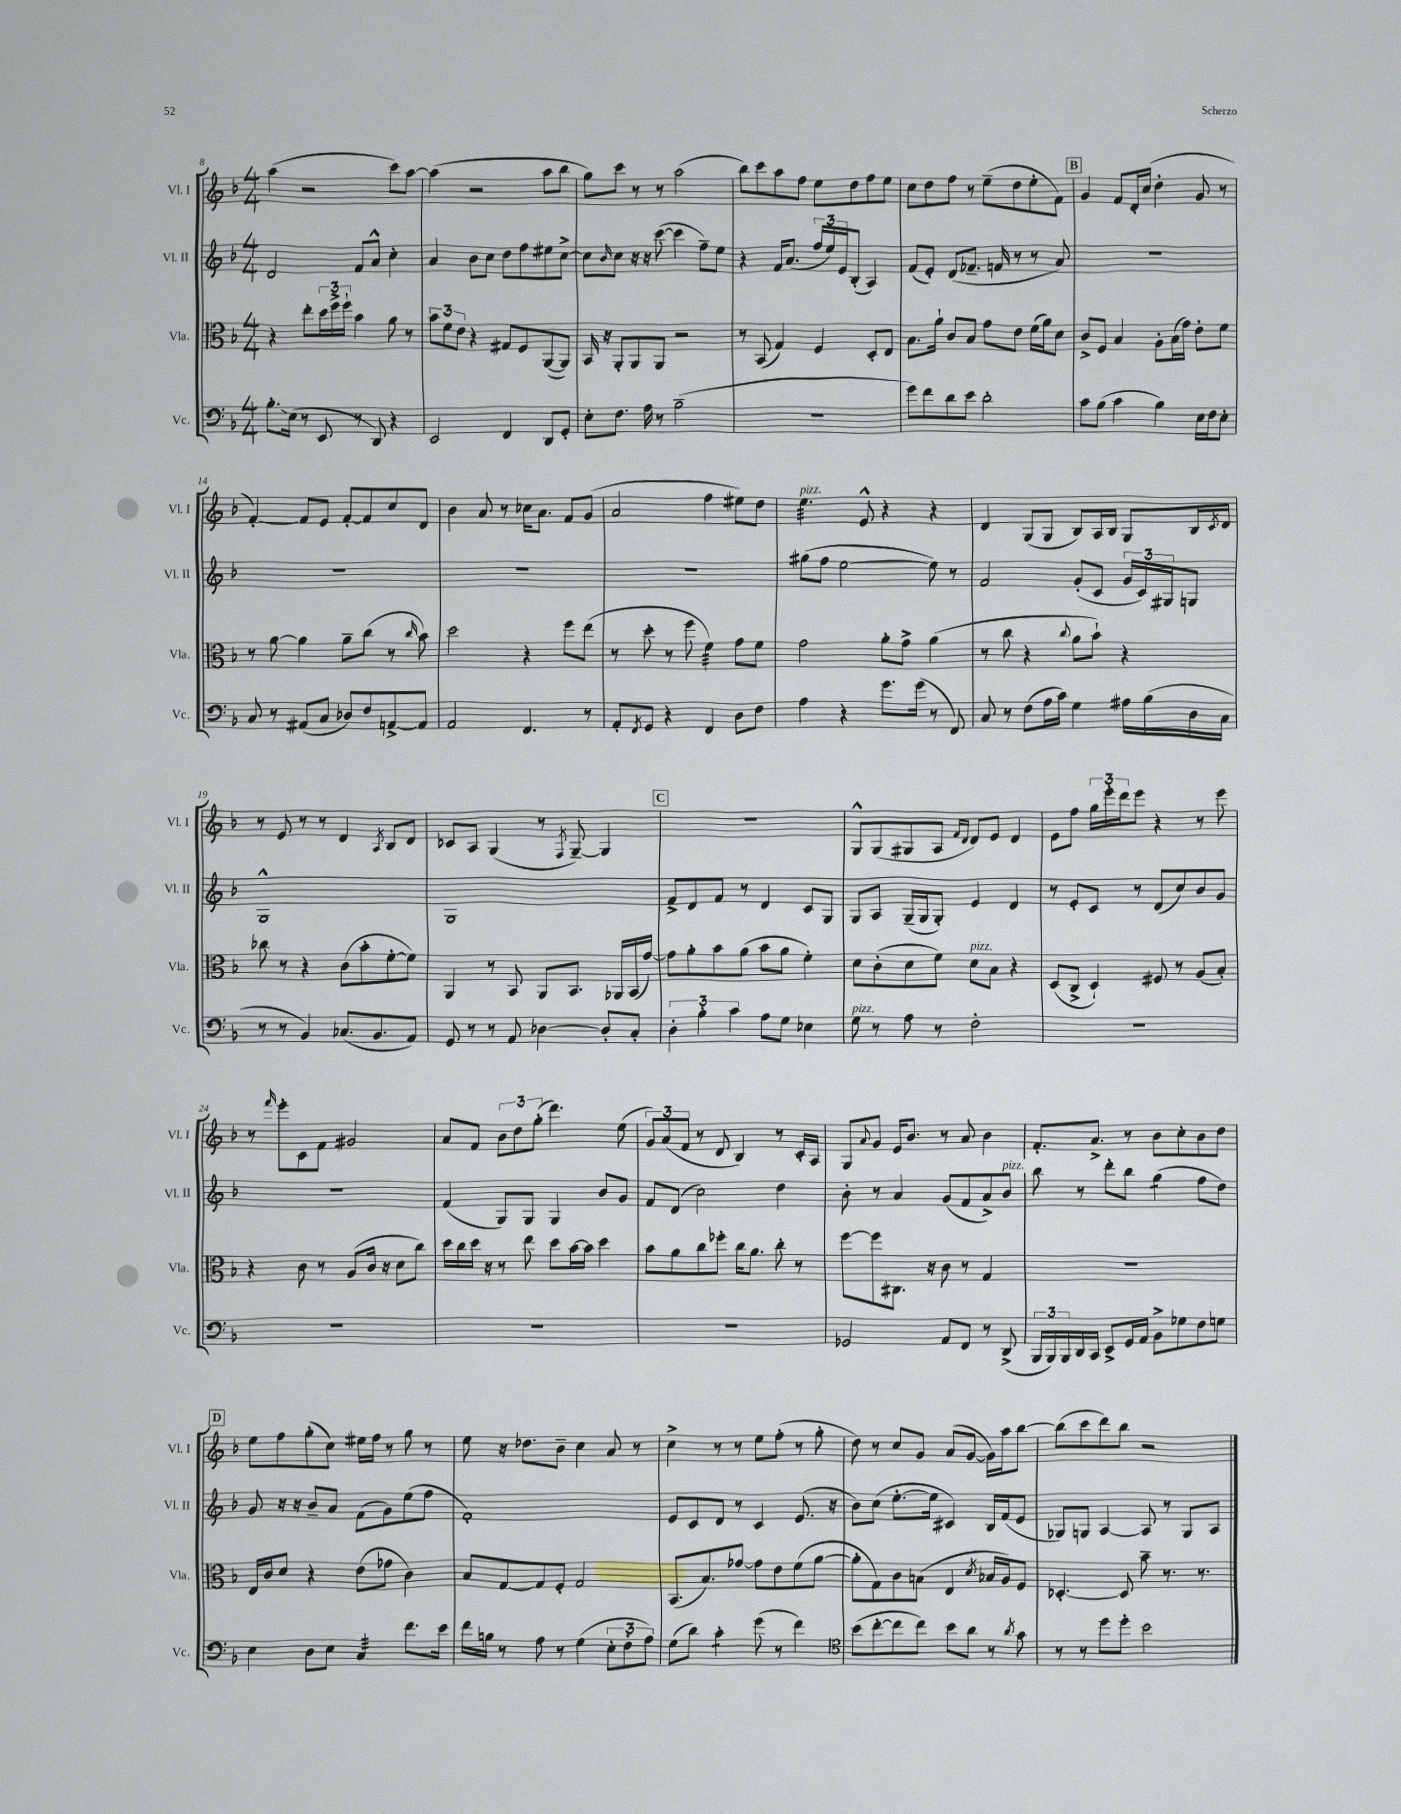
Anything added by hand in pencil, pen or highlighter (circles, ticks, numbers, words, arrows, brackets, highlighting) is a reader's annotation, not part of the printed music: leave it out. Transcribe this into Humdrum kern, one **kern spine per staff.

**kern	**kern	**kern	**kern
*staff4	*staff3	*staff2	*staff1
*clefF4	*clefC3	*clefG2	*clefG2
*k[b-]	*k[b-]	*k[b-]	*k[b-]
*M4/4	*M4/4	*M4/4	*M4/4
8.B-'\L	4r	2d/	(4aa\
(16E\Jk	.	.	.
8r	8ee'\L	.	2r
8EE/	24dd\L	.	.
.	24ff^\	.	.
.	24ff`\JJ	.	.
8r	4b-\	8f/L	.
8DD/)	.	8a^^/J	.
4r	8a\	4cc'\	8ccc\L)
.	8r	.	[8aa\J
=	=	=	=
2EE/	12b-\L	4a/	(4aa\]
.	12f\	.	.
.	12e\J	.	.
.	4r	8b-\L	2r
.	.	8cc\J	.
4FF/	8G#/L	8dd\L	.
.	8F/	8ff\	.
8DD/L	([8AA/	8ee#\	8aa\L
8GG'/J	8AA/]J)	[8cc^\J	8bb-\J
=	=	=	=
8E'\L	16BB-/	8cc\]L	8gg\L)
.	16r	.	.
.	.	16qqb-/	.
8.F\J	8AA'/L	8cc\J	8ccc\J
.	8AA/	16r	8r
16A\	.	16r	.
8r	8AA/J	([8ccc\	8r
(2B-~\	2r	4ccc\]	(2aa\
.	.	8ff~\L)	.
.	.	8ee\J	.
=	=	=	=
1r	8r	4r	8bb-\L)
.	(8BB-/	.	8ccc\
.	4G/)	16f/LK	8aa\
.	.	(8.a/J	.
.	.	.	8ff\J
.	4F/	24ff/LL	8ee\L
.	.	24ee/)	.
.	.	24e/J	.
.	.	(8B-'/J	8dd\
.	8D'/L	4A/)	8ff\
.	8E/J	.	8ee\J
=	=	=	=
8g\L)	8.B-\L	(8f/L	8cc\L
8f\	.	8e'/J)	8dd\
.	16a`\Jk	.	.
8d\	8c/L	(8d/L	8ff\J
8e\J	8B-/J	8.f-~/J	8r
2d'\	8g\L	.	(8ee~\L
.	.	16f/	.
.	8e\J	8r	8dd\
.	(16f\LL	8r	8ee'\
.	16a\J)	.	.
.	8d\J	8a/)	8f\J)
=	=	=	=
8c\L	8c^/L	1r	4g/
(8B-\J	8F/J	.	.
4c\	4B-/	.	8f/L
.	.	.	16d'/L
.	.	.	(16cc/JJ
4B-\)	8A'\L	.	4dd'\
.	(16B-\L	.	.
.	16g\JJ)	.	.
16E\LL	8e'\L	.	8g/
16F\J	.	.	.
8E'\J	8f\J	.	8r
=	=	=	=
8C/	8r	1r	[4f'/)
8r	[8a\	.	.
(8AA#/L	4a\]	.	8f/]L
8C/J	.	.	8e/J
8D-/L)	8a~\L	.	[8f'/L
8F/	(8cc\J	.	8f/]
[8AA^/	8r	.	8cc/
.	16qqcc/	.	.
8AA/]J	8b-\)	.	8d/J
=	=	=	=
2AA/	2dd\	1r	4b-\
.	.	.	8a/
.	.	.	8r
4.FF/	4r	.	16cc-\LK
.	.	.	8.a\J
.	8ff\L	.	8f/L
8r	(8ee\J	.	(8g/J
=	=	=	=
8AA'/L	8r	1r	2a/
8qFF/	.	.	.
8GG/J	8dd'\	.	.
4r	8r	.	.
.	8ff\	.	.
4FF/	4f\)	.	4ff\
8D\L	8g\L	.	8ee#\L)
8F\J	8f\J	.	8dd\J
=	=	=	=
4A\	2g\	(8gg#\L	4.ee\
.	.	8ff\J	.
4r	.	[2ee\	.
.	.	.	8e^^/
8.g\L	8a'\L	.	4r
.	8g^\J	.	.
(16g\Jk	.	.	.
8r	(4a\	8ee\])	4r
8FF/)	.	8r	.
=	=	=	=
8C/	8r	2f/	4d/
8r	8cc\	.	.
(8F\L	4r	.	(8G/L
16A\L	.	.	8G/J
16c\JJ)	.	.	.
.	8qqcc/	.	.
4G\	8a\L	(8g'/L	8B-/L)
.	8b-`\J)	8c/J	16A/L
.	.	.	16B-/JJ
16A#\LL	4r	24g/LL	8G/L
.	.	24c/)	.
(16B-\	.	.	.
.	.	24G#/J	.
16D\	.	8G/J	16B-/L
.	.	.	8qc/
16C\JJ	.	.	16d/JJ
=	=	=	=
8r	8cc-\	1G^^	8r
8r	8r	.	8e/
4BB-/)	4r	.	8r
.	.	.	8r
(8.C-/L	(8c\L	.	4d/
.	8b-'\	.	.
8.BB-/	.	.	.
.	.	.	8qA/
.	[8f'\	.	8B-/L
8AA/J)	8f\]J)	.	8d/J
=	=	=	=
8GG/	4AA/	1G	8c-/L
8r	.	.	8A/J
8r	8r	.	(4G/
8AA/	8BB-/	.	.
[4D-\	8AA/L	.	8r
.	.	.	8qF/
.	8.BB-/J	.	[8G~/)
8D-'/]L	.	.	4G/]
.	16AA-/LL	.	.
8C'/J	(16BB-/	.	.
.	[16g/JJ)	.	.
=	=	=	=
6D'\	8g\]L	8f^/L	1r
.	8a'\	8d/	.
6B-'\	.	.	.
.	8b-\	8f/J	.
6c\	.	.	.
.	(8a\J	8r	.
8A\L	8b-\L	4d/	.
8G\J	8a\J	.	.
4E-\	4f'\)	8c/L	.
.	.	8G/J	.
=	=	=	=
8G\	8d\L	8G/L	8G^^/L
8r	(8c'\	8A/J	(8G/
8A\	8d\	(16G~/LL	8G#/
.	.	16G/J	.
8r	8f\J)	8G'/J)	8A/J
.	.	.	16qqf/LL
.	.	.	16qqd/JJ
2F'\	8d\L	4e/	8d/L)
.	8B-\J	.	8e/J
.	4r	4d/	4d/
=	=	=	=
1r	(8D/L	8r	8e\L
.	8C^/J	8e'/L	8ff\J
.	4D`/)	8c/J	24gg\LL
.	.	.	24eee'\
.	.	.	24ddd\J
.	.	8r	8eee\J
.	8F#/	(8d/L	4r
.	8r	8cc/)	.
.	(8A/L	8b-/	8r
.	8B-'/J)	8g/J	8eee\
=	=	=	=
1r	4r	1r	8r
.	.	.	16qqfff/
.	.	.	8eee'\L
.	8c\	.	8c\
.	8r	.	8f\J
.	(8A/L	.	2g#/
.	16c/Jk	.	.
.	16r	.	.
.	8d\L	.	.
.	8cc\J)	.	.
=	=	=	=
1r	16dd\LL	(4f/	8a/L
.	16cc\	.	.
.	16dd\JJ	.	8f/J
.	16r	.	.
.	8r	8G/L)	12b-\L
.	.	.	12dd\
.	8ee\	8G/J	.
.	.	.	(12gg'\J
.	8dd\L	4G/	4.ddd\)
.	[16b-\L	.	.
.	16b-\]JJ	.	.
.	4dd\	8b-/L	.
.	.	8g/J	(8ee\
=	=	=	=
1r	8b-\L	8f/L	12g/L)
.	.	.	(12a/
.	8a\	(8d/J	.
.	.	.	12f/J
.	8cc\	2cc\)	8r
.	8ff-'\J	.	8d/
.	16cc\LK	.	4B-/)
.	8.a\J	.	.
.	8cc'\	4dd\	8r
.	8r	.	16c'/LL
.	.	.	16A/JJ
=	=	=	=
2GG-/	[8ff\L	8b-'\	8G/L
.	.	.	8qqa/
.	8ff\]	8r	8g/J
.	8.C#\J	4a/	16e/LK
.	.	.	8.b-/J
.	16r	.	.
8AA/L	8c\	(8g/L	8r
8FF/J	8r	8f/	8a/
8r	4G/	8a^/)	4b-\
(8DD^/	.	8b-/J	.
=	=	=	=
24BBB-/LL	1r	8bb-\	8.f'/L
24BBB-/)	.	.	.
24BBB-/	.	.	.
16DD/	.	8r	.
16CC/JJ	.	.	8.a^/J
8EE^/L	.	8ddd'\L	.
16GG/L	.	8bb-\J	8r
16AA/JJ	.	.	.
8BB-^\L	.	(4gg\	8b-\L
8G-\	.	.	8cc'\
8F\	.	8ff\L	8b-\
8G\J	.	8dd\J)	8dd\J
=	=	=	=
4E\	16E/LL	8g/	8ee\L
.	16c/J	.	.
.	8d/J	16r	8ff\
.	.	16r	.
8D\L	4r	8b-~/L	(8gg'\
8E\J	.	8a/J	8cc\J)
4C/	(8e\L	(8f\L	16ee#\LL
.	.	.	16ff\JJ
.	8g-\J	8g\)	8r
8.f\L	4c\)	(8ee\	8gg\
.	.	8ff\J	8r
16e\Jk	.	.	.
=	=	=	=
16f\LL	8B-/L	1f')	8ee\
16B\JJ	.	.	.
8r	[8G/	.	16r
.	.	.	8.dd-\L
8A\	8G/]	.	.
8r	8F'/J	.	8b-~\J
(4G\	2G/	.	4cc\
12E'\L	.	.	8a/
12F'\	.	.	.
.	.	.	8r
12A\J)	.	.	.
=	=	=	=
(8G\L	(8.BB-/L	8e/L	4cc^\
8d\J)	.	8c/	.
.	8.B-/)	.	.
4c'\	.	8d/J	8r
.	[8g-/J	8r	8r
(8g\	8g-\]L	4c/	8ee\L
8r	8e\	.	(8ff'\J
4f\)	(8f\	(8.e/	8r
.	[8a\J	.	8gg'\
.	.	16r	.
=	=	=	=
*clefC4	*	*	*
(8b-\L	8a'\]L	8b-\L)	8dd\)
[8cc'\	8G\)	(8cc\J	8r
8cc\]	8c\	[8.ee'\L	8cc/L
8cc\J)	(8B\J	.	8g/J
.	.	16ee\]Jk	.
8b-\L	4E/	4c#/)	(8a/L
8a\J	.	.	[8g/J
.	8qd/	.	.
8r	16B-/LL	16B-/LL	16g\]LL)
.	16A/J)	(16f/J	16aa\J
8qa/	.	.	.
8g\	8F/J	8e/J	[8bb-\J
=	=	=	=
8r	[4.D-'/	8G-/L)	(8bb-\]L
8r	.	8G/J	8ccc\
8dd\L	.	[4A/	8ddd\)
8dd'\J	8D-/]	.	8bb-\J
2b-\	8b-~\	8A/]	2r
.	8.r	8r	.
.	.	8G/L	.
.	8.r	.	.
.	.	8A/J	.
==	==	==	==
*-	*-	*-	*-
